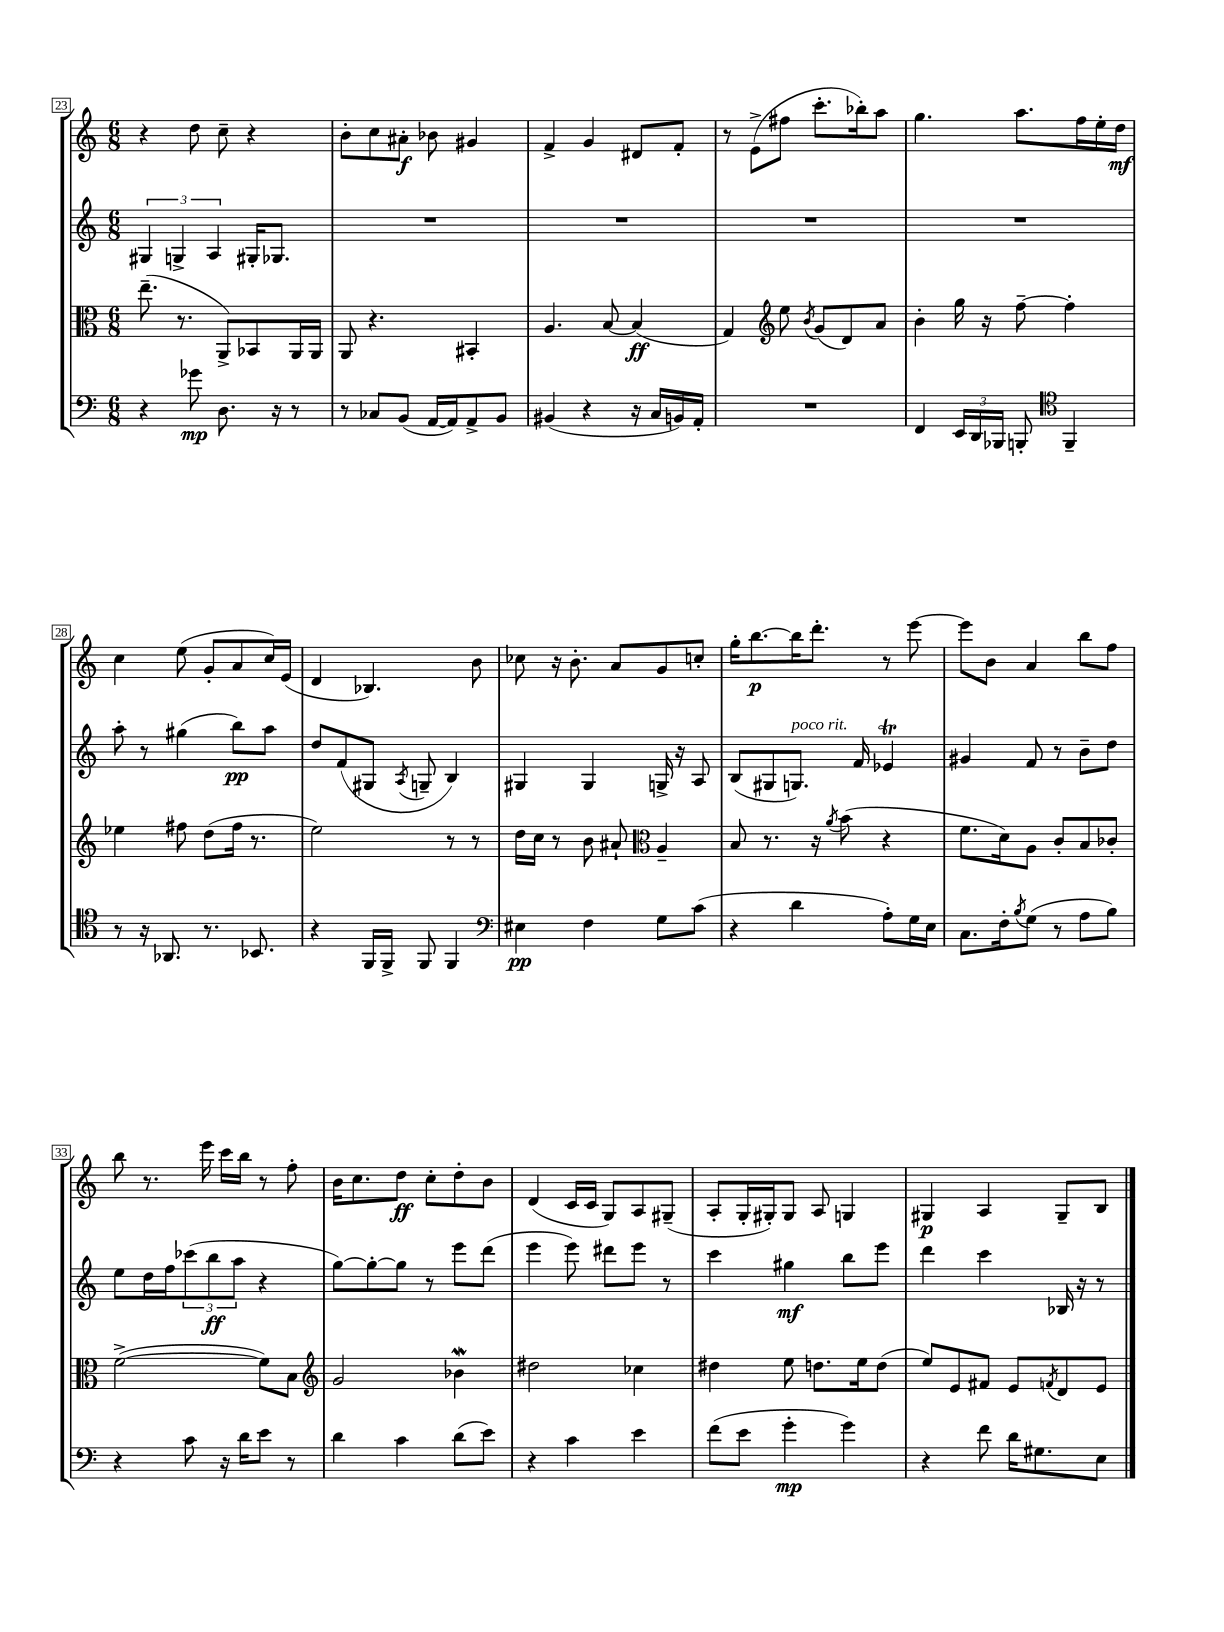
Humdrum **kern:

**kern	**kern	**kern	**kern
*staff4	*staff3	*staff2	*staff1
*clefF4	*clefC3	*clefG2	*clefG2
*k[]	*k[]	*k[]	*k[]
*M6/8	*M6/8	*M6/8	*M6/8
4r	(8.ee~	6G#	4r
.	.	6G^	.
.	8.r	.	.
8g-	.	.	8dd
.	.	6A	.
8.D	8AA^)	.	8cc~
.	8BB-	16G#'	4r
16r	.	8.G-	.
8r	16AA	.	.
.	16AA	.	.
=	=	=	=
8r	8AA	2.r	8b'
8C-	4.r	.	8cc
(8BB	.	.	8a#'
[16AA	.	.	8b-
16AA])	.	.	.
8AA^	4BB#'	.	4g#
8BB	.	.	.
=	=	=	=
(4BB#	4.A	2.r	4f^
4r	.	.	4g
.	[8B	.	.
16r	(4B]	.	8d#
16C	.	.	.
16BB)	.	.	8f'
16AA'	.	.	.
=	=	=	=
2.r	4G)	2.r	8r
.	.	.	(8e^
*	*clefG2	*	*
.	8ee	.	8ff#
.	8qb	.	.
.	(8g	.	8.ccc'
.	8d)	.	.
.	.	.	16bb-')
.	8a	.	8aa
=	=	=	=
4FF	4b'	2.r	4.gg
24EE	16gg	.	.
24DD	.	.	.
.	16r	.	.
24BBB-	.	.	.
8BBB'	[8ff~	.	8.aa
*clefC4	*	*	*
4FF~	4ff']	.	.
.	.	.	16ff
.	.	.	16ee'
.	.	.	16dd
=	=	=	=
8r	4ee-	8aa'	4cc
16r	.	8r	.
8.AA-	.	.	.
.	8ff#	(4gg#	(8ee
8.r	(8dd	.	8g'
.	16ff#	8bb)	8a
8.BB-	8.r	.	.
.	.	8aa	16cc)
.	.	.	(16e
=	=	=	=
4r	2ee)	8dd	4d
.	.	(8f	.
16FF	.	8G#	4.B-)
16FF^	.	.	.
.	.	8qA	.
8FF	.	8G~	.
4FF	8r	4B)	.
.	8r	.	8b
=	=	=	=
*clefF4	*	*	*
4E#	16dd	4G#	8cc-
.	16cc	.	.
.	8r	.	16r
.	.	.	8.b'
4F	8b	4G#	.
.	8a#`	.	8a
*	*clefC3	*	*
8G	4A~	16G^	8g
.	.	16r	.
(8c	.	8A	8cc'
=	=	=	=
4r	8B	(8B	16gg'
.	.	.	[8.bb
.	8.r	8G#	.
4d	.	8.G)	16bb]
.	16r	.	8.ddd'
.	8qa	.	.
.	(8b	.	.
.	.	16f	.
8A')	4r	4e-	8r
16G	.	.	[8eee
16E	.	.	.
=	=	=	=
8.C	8.f	4g#	8eee]
.	.	.	8b
16F'	16d)	.	.
8qB	.	.	.
(8G	8A	8f	4a
8r	8c'	8r	.
8A	8B	8b~	8bb
8B)	8c-'	8dd	8ff
=	=	=	=
4r	([2f^	8ee	8bb
.	.	16dd	8.r
.	.	16ff	.
8c	.	(12ccc-	.
.	.	.	16eee
.	.	12bb	.
16r	.	.	16ccc
.	.	12aa	.
16d	.	.	16bb
8e	8f])	4r	8r
8r	8B	.	8ff'
=	=	=	=
*	*clefG2	*	*
4d	2g	[8gg)	16b
.	.	.	8.cc
.	.	8gg'_	.
4c	.	8gg]	8dd
.	.	8r	8cc'
(8d	4b-	8eee	8dd'
8e)	.	(8ddd	8b
=	=	=	=
4r	2dd#	4eee	(4d
4c	.	8eee)	16c
.	.	.	16c
.	.	8ddd#	8G)
4e	4cc-	8eee	8A
.	.	8r	(8G#~
=	=	=	=
(8f	4dd#	4ccc	8A'
8e	.	.	16G'
.	.	.	16G#')
4g'	8ee	4gg#	8G#
.	8.dd	.	8A
4g)	.	8bb	4G
.	16ee	.	.
.	(8dd	8eee	.
=	=	=	=
4r	8ee)	4ddd	4G#
.	8e	.	.
8f	8f#	4ccc	4A
16d	8e	.	.
8.G#	.	.	.
.	8qf	.	.
.	8d	16B-	8G#~
.	.	16r	.
8E	8e	8r	8B
==	==	==	==
*-	*-	*-	*-
